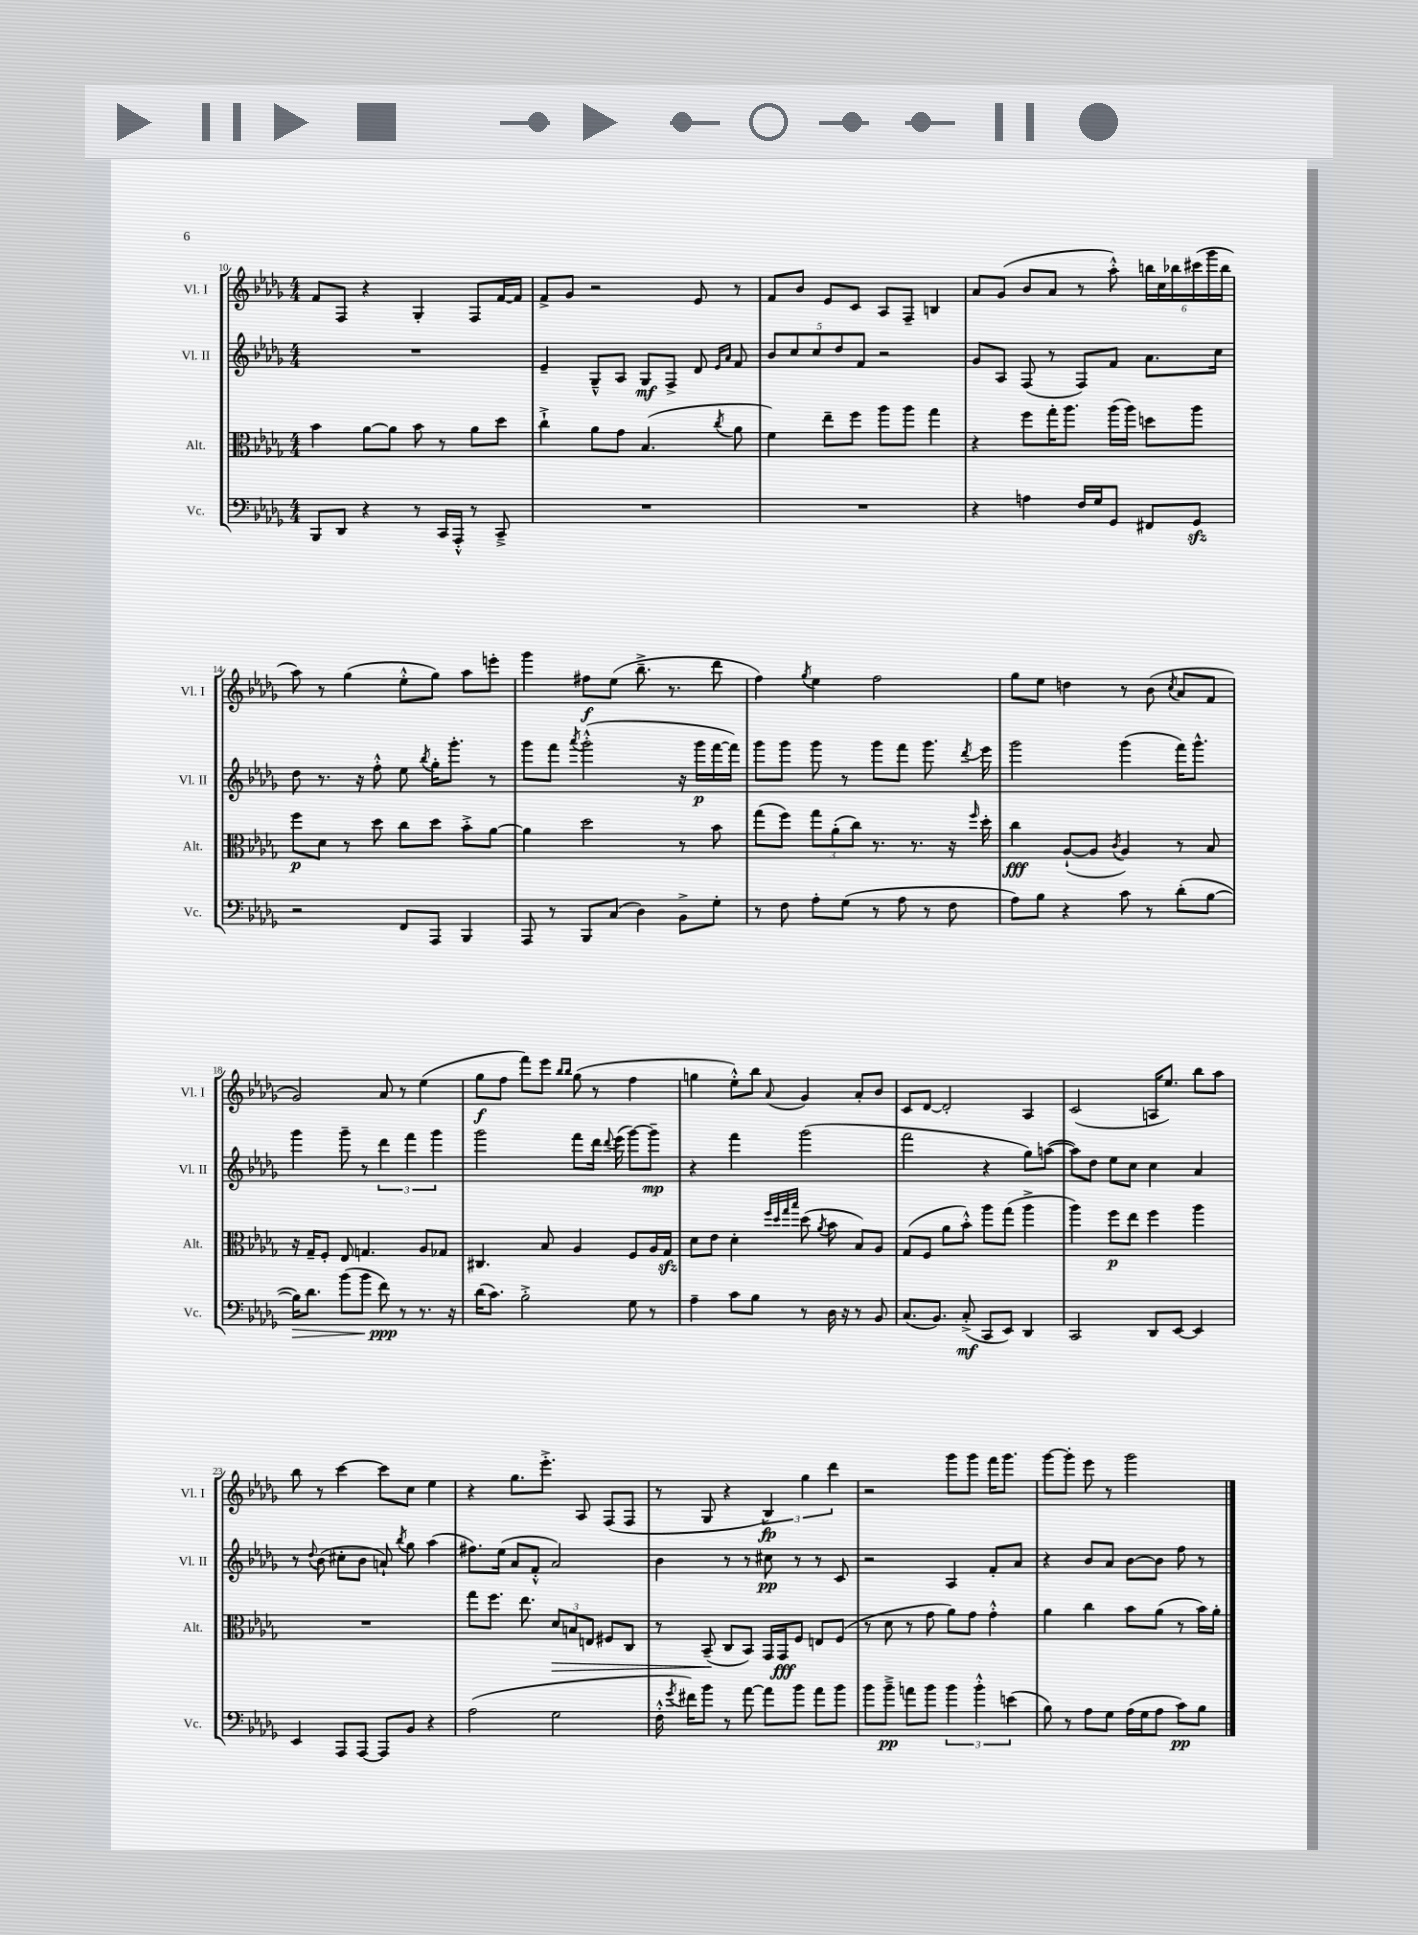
<<
\new StaffGroup <<
\new Staff = "s0" \with { instrumentName = "Vl. I" shortInstrumentName = "Vl. I" } {
    \clef treble \key des \major \numericTimeSignature \time 4/4
    \autoBeamOff f'8[ f8] r4 ges4-. f8[ f'16~ f'16] |
    f'8[-> ges'8] r2 ees'8 r8 |
    f'8[ bes'8] ees'8[ c'8] aes8[ f8]-- b4 |
    aes'8[ ges'8]( bes'8[ aes'8] r8 aes''8-.-^) \tuplet 6/4 { b''16[ c''16 bes''16 cis'''16( ges'''16 bes''16] } |
    aes''8) r8 ges''4( ees''8[-.-^ ges''8]) aes''8[ e'''8]-. |
    ges'''4 fis''8[\f ees''8]( bes''8.---> r8. des'''8 |
    f''4) \acciaccatura { ges''8 } ees''4 f''2 |
    ges''8[ ees''8] d''4 r8 bes'8( \acciaccatura { c''8 } aes'8[ f'8] |
    ges'2) aes'8 r8 ees''4( |
    ges''8[\f f''8] f'''8[) ees'''8] \grace { bes''16[ bes''16] } ges''8( r8 f''4 |
    g''4 ees''8[-.-^) bes''8] \appoggiatura { aes'8 } ges'4 aes'8[-. bes'8] |
    c'8[ des'8]~ des'2-. aes4 |
    c'2( a16[ ees''8.]) bes''8[ aes''8] |
    bes''8 r8 c'''4~ c'''8[ c''8] ees''4 |
    r4 ges''8.[ ees'''8.]-.-> aes8 f8[( f8] |
    r8 ges8 r4 \tuplet 3/2 { bes4\fp) ges''4 des'''4 } |
    r2 ges'''8[ ges'''8] f'''16[ ges'''8.] |
    ges'''8[~ ges'''8]-. ees'''8 r8 ges'''2 \bar "|." |
}
\new Staff = "s1" \with { instrumentName = "Vl. II" shortInstrumentName = "Vl. II" } {
    \clef treble \key des \major \numericTimeSignature \time 4/4
    \autoBeamOff R1 |
    ees'4-- ges8[---^ aes8] ges8[\mf f8]-> des'8 \grace { ees'16[ aes'16] } f'8 |
    \tuplet 5/4 { bes'8[ c''8 c''8 des''8 f'8] } r2 |
    ges'8[ aes8] f8( r8 f8[) f'8] aes'8.[ c''16] |
    des''8 r8. r16 f''8-.-^ ees''8 \acciaccatura { bes''8 } ges''16[-. ges'''8.]-. r8 |
    ges'''8[ f'''8] \acciaccatura { aes'''8 } ges'''2-.-^( r16 ges'''16[\p f'''16~ f'''16]) |
    ges'''8[ ges'''8] ges'''8 r8 ges'''8[ f'''8] ges'''8. \acciaccatura { des'''8 } ees'''16 |
    ges'''2 ges'''4( f'''16[) ges'''8.]-^ |
    ges'''4 ges'''8-- r8 \tuplet 3/2 { des'''4 f'''4 ges'''4 } |
    ges'''2 f'''8[ des'''16] \appoggiatura { des'''8 } ees'''16( ges'''8[~) ges'''8]--\mp |
    r4 f'''4 ges'''2( |
    f'''2 r4 ges''8[) a''8]~( |
    a''8[) des''8] ees''8[ c''8] c''4 aes'4 |
    r8 \appoggiatura { des''8 } bes'8( cis''8[-. bes'8] a'8-!) \acciaccatura { bes''8 } ges''8 aes''4( |
    fis''8.[) ees''16]( aes'8[ f'8]-.-^ aes'2) |
    bes'4 r8 r8 cis''8\pp r8 r8 c'8 |
    r2 aes4 f'8[-. aes'8] |
    r4 bes'8[ aes'8] bes'8[~ bes'8] f''8 r8 \bar "|." |
}
\new Staff = "s2" \with { instrumentName = "Alt." shortInstrumentName = "Alt." } {
    \clef alto \key des \major \numericTimeSignature \time 4/4
    \autoBeamOff bes'4 aes'8[~ aes'8] bes'8 r8 aes'8[ des''8] |
    c''4-!-> aes'8[ ges'8] bes4.( \acciaccatura { c''8 } aes'8 |
    f'4) ees''8[-- f''8] aes''8[ aes''8] ges''4 |
    r4 f''8[ ges''16-. aes''8.] aes''16[( aes''16]) d''8[ aes''8] |
    f''8[\p des'8] r8 des''8 c''8[ des''8] bes'8[-.-> aes'8]~ |
    aes'4 des''2 r8 bes'8 |
    ges''8[( f''8]) \tuplet 3/2 { ges''8[ aes'8-.( c''8]) } r8. r8. r16 \grace { f''16 } des''16-. |
    c''4\fff aes8[~-!( aes8] \acciaccatura { c'8 } aes4) r8 bes8 |
    r16 ges16[-- f8]-. ees8 g4. aes8[ ges8] |
    cis4. bes8 aes4 f8[ aes16 ges16]\sfz |
    des'8[ ees'8] des'4-. \grace { f''32[ des''32 ges''32 bes''32] } des''8( \acciaccatura { aes'8 } bes'8 bes8[) aes8] |
    ges8[( f8] aes'8[ bes'8]-.-^) aes''8[ ges''8]( aes''4-> |
    aes''4) f''8[\p ees''8] f''4 aes''4 |
    R1 |
    ges''8[ f''8.] ees''8. \tuplet 3/2 { des'8[\> b8 e8] } fis8[ c8] |
    r8 bes,8--\!( c8[ bes,8]) ges,16[ ges,16\fff f8] e8[ f8]( |
    r8 des'8 r8 ges'8 aes'8[) ges'8] ges'4-.-^ |
    aes'4 c''4 bes'8[ aes'8]( r8 bes'16[) aes'16]-. \bar "|." |
}
\new Staff = "s3" \with { instrumentName = "Vc." shortInstrumentName = "Vc." } {
    \clef bass \key des \major \numericTimeSignature \time 4/4
    \autoBeamOff bes,,8[ des,8] r4 r8 c,16[ aes,,16]-.-^ r8 c,8---> |
    R1 |
    R1 |
    r4 a4 f16[ ges16 ges,8] fis,8[ ges,8]\sfz |
    r2 f,8[ aes,,8] bes,,4 |
    aes,,8 r8 bes,,8[ c8]( des4) bes,8[-> ges8]-. |
    r8 f8 aes8[-. ges8]( r8 aes8 r8 f8 |
    aes8[) bes8] r4 c'8 r8 des'8[-.( bes8]~ |
    bes16[\>) des'8.] bes'8[( bes'8] f'8\ppp\!) r8 r8. r16 |
    des'16[( c'8.]) bes2-.-> ges8 r8 |
    aes4-- c'8[ bes8] r8 des16 r16 r8 bes,8 |
    c8.[( bes,8.]) c8-.->\mf( c,8[ ees,8]) des,4 |
    c,2 des,8[ ees,8]~ ees,4 |
    ees,4 aes,,8[ aes,,8]~ aes,,8[ bes,8] r4 |
    aes2( ges2 |
    f16-.-^ \acciaccatura { ges'8 } fis'16[) bes'8] r8 aes'8~ aes'8[ bes'8] aes'8[ bes'8] |
    bes'8[ bes'8]--->\pp a'8[ bes'8] \tuplet 3/2 { bes'4 bes'4-.-^ e'4( } |
    bes8) r8 aes8[ ges8] aes16[( ges16 aes8] c'8[\pp) bes8] \bar "|." |
}
>>
>>
